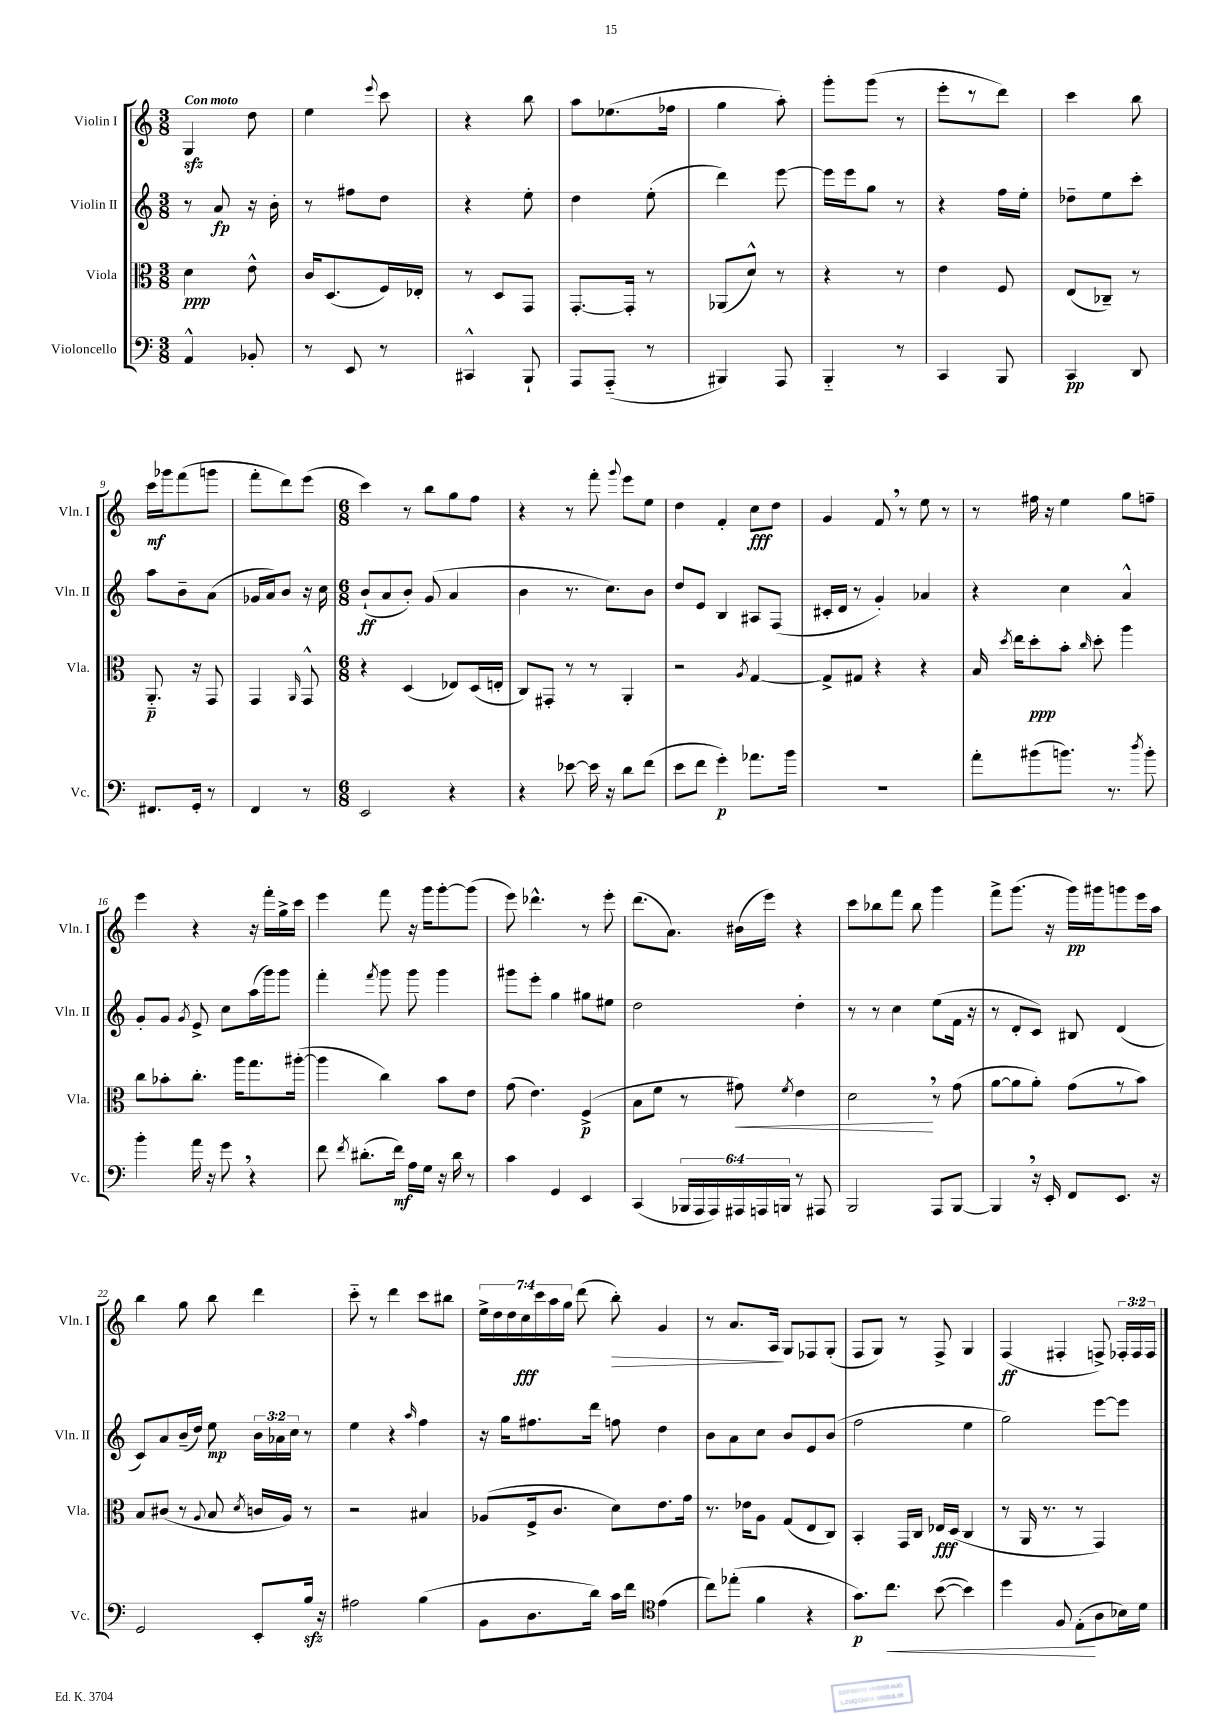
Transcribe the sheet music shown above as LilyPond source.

<<
\new StaffGroup <<
\new Staff = "s0" \with { instrumentName = "Violin I" shortInstrumentName = "Vln. I" } {
    \clef treble \key c \major \numericTimeSignature \time 3/8 \override Staff.TupletNumber.text = #tuplet-number::calc-fraction-text \tempo "Con moto"
    \autoBeamOff g4\sfz d''8 |
    e''4 \appoggiatura { e'''8 } c'''8 |
    r4 b''8 |
    a''8[ ees''8.( fes''16] |
    g''4 a''8-.) |
    g'''8[-. g'''8]( r8 |
    e'''8[-. r8 d'''8]) |
    c'''4 b''8 |
    c'''16[\mf ges'''16 f'''8( g'''8] |
    f'''8[-. d'''8) e'''8]( |
    \numericTimeSignature \time 6/8 c'''4) r8 b''8[ g''8 f''8] |
    r4 r8 f'''8-. \appoggiatura { g'''8 } e'''8[ e''8] |
    d''4 f'4-. c''8[\fff d''8] |
    g'4 f'8 \breathe r8 e''8 r8 |
    r8 fis''16 r16 e''4 g''8[ f''8]-- |
    e'''4 r4 r16 f'''16[-. g''16-> c'''16] |
    e'''4 f'''8 r16 g'''16[ g'''8~-. g'''8]( |
    e'''8) des'''4.-^ r8 e'''8-. |
    d'''8.[( a'8.]) bis'16[( e'''16]) r4 |
    c'''8[ bes''8 f'''8] bes''8 g'''4 |
    f'''8[-> g'''8.]( r16 g'''16[\pp) gis'''16 g'''8 e'''16 a''16] |
    b''4 g''8 b''8 d'''4 |
    c'''8-_ r8 d'''4 c'''8[ bis''8] |
    \tuplet 7/4 { e''16[-> d''16 d''16 c''16\fff c'''16 a''16 g''16] } d'''8( b''8-.\>) g'4 |
    r8 a'8.[ a16]\! g8[ fes8 g8]-.( |
    f8[ g8]) r8 f8-> g4 |
    f4\ff( fis4-. f8->) \tuplet 3/2 { fes16[-. fes16 fes16] } \bar "|." |
}
\new Staff = "s1" \with { instrumentName = "Violin II" shortInstrumentName = "Vln. II" } {
    \clef treble \key c \major \numericTimeSignature \time 3/8 \override Staff.TupletNumber.text = #tuplet-number::calc-fraction-text
    \autoBeamOff r8 a'8\fp r16 b'16-. |
    r8 fis''8[ d''8] |
    r4 e''8-. |
    d''4 e''8-.( |
    d'''4) e'''8~ |
    e'''16[ e'''16 g''8] r8 |
    r4 f''16[ e''16]-. |
    des''8[-- e''8 c'''8]-. |
    a''8[ b'8-- a'8]( |
    ges'16[ a'16) b'8] r16 c''16 |
    \numericTimeSignature \time 6/8 b'8[-!\ff( a'8 b'8]-.) g'8( a'4 |
    b'4 r8. c''8.[) b'8] |
    d''8[ e'8] b4 ais8[ f8]( |
    cis'16[-. d'16] r8 g'4-.) aes'4 |
    r4 c''4 a'4-^ |
    g'8[-. g'8] \acciaccatura { g'8 } e'8-> c''8[ a''16( g'''16) g'''8] |
    f'''4-. \acciaccatura { f'''8 } g'''8 g'''8 g'''4 |
    gis'''8[ e'''8]-. g''4 gis''8[ eis''8] |
    d''2 d''4-. |
    r8 r8 c''4 e''8[( f'16] r16 |
    r8 d'8[-. c'8]) bis8 d'4( |
    c'8[) a'8 b'16--( d''16]) e''8\mp \tuplet 3/2 { b'16[ aes'16 c''16] } r8 |
    e''4 r4 \grace { a''16 } f''4 |
    r16 g''16[ fis''8. d'''16] f''8 d''4 |
    b'8[ a'8 c''8] b'8[ e'8 b'8]( |
    f''2 e''4 |
    g''2) e'''8[~ e'''8] \bar "|." |
}
\new Staff = "s2" \with { instrumentName = "Viola" shortInstrumentName = "Vla." } {
    \clef alto \key c \major \numericTimeSignature \time 3/8
    \autoBeamOff d'4\ppp e'8-^ |
    c'16[ d8.( f16) ees16]-. |
    r8 d8[ g,8] |
    g,8.[~-. g,16]-. r8 |
    aes,8[( d'8]-^) r8 |
    r4 r8 |
    e'4 f8 |
    e8[( ces8]--) r8 |
    a,8.-_\p r16 g,8 |
    g,4 \grace { a,16 } g,8-^ |
    \numericTimeSignature \time 6/8 r4 d4( ees8[) d16( e16]-. |
    c8[) gis,8]-. r8 r8 a,4-. |
    r2 \acciaccatura { a8 } g4~ |
    g8[-> gis8] r4 r4 |
    b16 \acciaccatura { d''8 } e''16[ d''8-.\ppp b'8]-. \grace { c''16 } d''8-. a''4 |
    c''8[ bes'8-. c''8.]-. a''16[ g''8. ais''16]~-.( |
    ais''4 c''4) b'8[ e'8] |
    g'8( e'4.) f4->\p( |
    b8[ f'8] r8 gis'8\<) \acciaccatura { f'8 } e'4 |
    d'2\! \breathe r8 g'8( |
    a'8[~ a'8 a'8]-.) g'8[( r8 b'8]) |
    b8[ cis'8]( r8 \appoggiatura { a8 } b8 \acciaccatura { d'8 } c'16[ a16]) r8 |
    r2 bis4 |
    aes8[( f16-> c'8.] d'8[) e'8. g'16] |
    r8. ees'16[ a8] g8[( e8 c8]) |
    b,4-. g,16[ c16] ees16[\fff d16]( c4 |
    r8 a,16 r8. r8 g,4) \bar "|." |
}
\new Staff = "s3" \with { instrumentName = "Violoncello" shortInstrumentName = "Vc." } {
    \clef bass \key c \major \numericTimeSignature \time 3/8 \override Staff.TupletNumber.text = #tuplet-number::calc-fraction-text
    \autoBeamOff a,4-^ bes,8-. |
    r8 e,8 r8 |
    cis,4-^ b,,8-! |
    a,,8[ a,,8]-_( r8 |
    bis,,4) a,,8 |
    b,,4-_ r8 |
    c,4 b,,8 |
    c,4\pp d,8 |
    fis,8.[ g,16]-. r8 |
    f,4 r8 |
    \numericTimeSignature \time 6/8 e,2 r4 |
    r4 ees'8~ ees'16 r16 d'8[ f'8]( |
    e'8[ f'8] g'4-.\p) aes'8.[ b'16] |
    R2. |
    a'8[-. bis'8( b'8.]) r8. \acciaccatura { d''8 } b'8-. |
    b'4-. a'16 r16 g'8 \breathe r4 |
    f'8 \acciaccatura { f'8 } dis'8.[-.( f'16]\mf) a16[ g16] r16 dis'16 r8 |
    c'4 g,4 e,4 |
    c,4( \tuplet 6/4 { bes,,16[ a,,16 a,,16) ais,,16 a,,16 b,,16] } r8 ais,,8 |
    b,,2 a,,8[ b,,8]~ |
    b,,4 \breathe r16 e,16-. f,8[ e,8.] r16 |
    g,2 e,8[-. b16]\sfz r16 |
    ais2 b4( |
    b,8[ d8. d'16]) c'16[ f'16] e'4( |
    \clef tenor c''8[) ees''8]-.( f'4 r4 |
    g'8.[\p) c''8.]\< b'8~( b'4) |
    d''4 f8 e8[-.\!( a8 bes16) d'16] \bar "|." |
}
>>
>>
